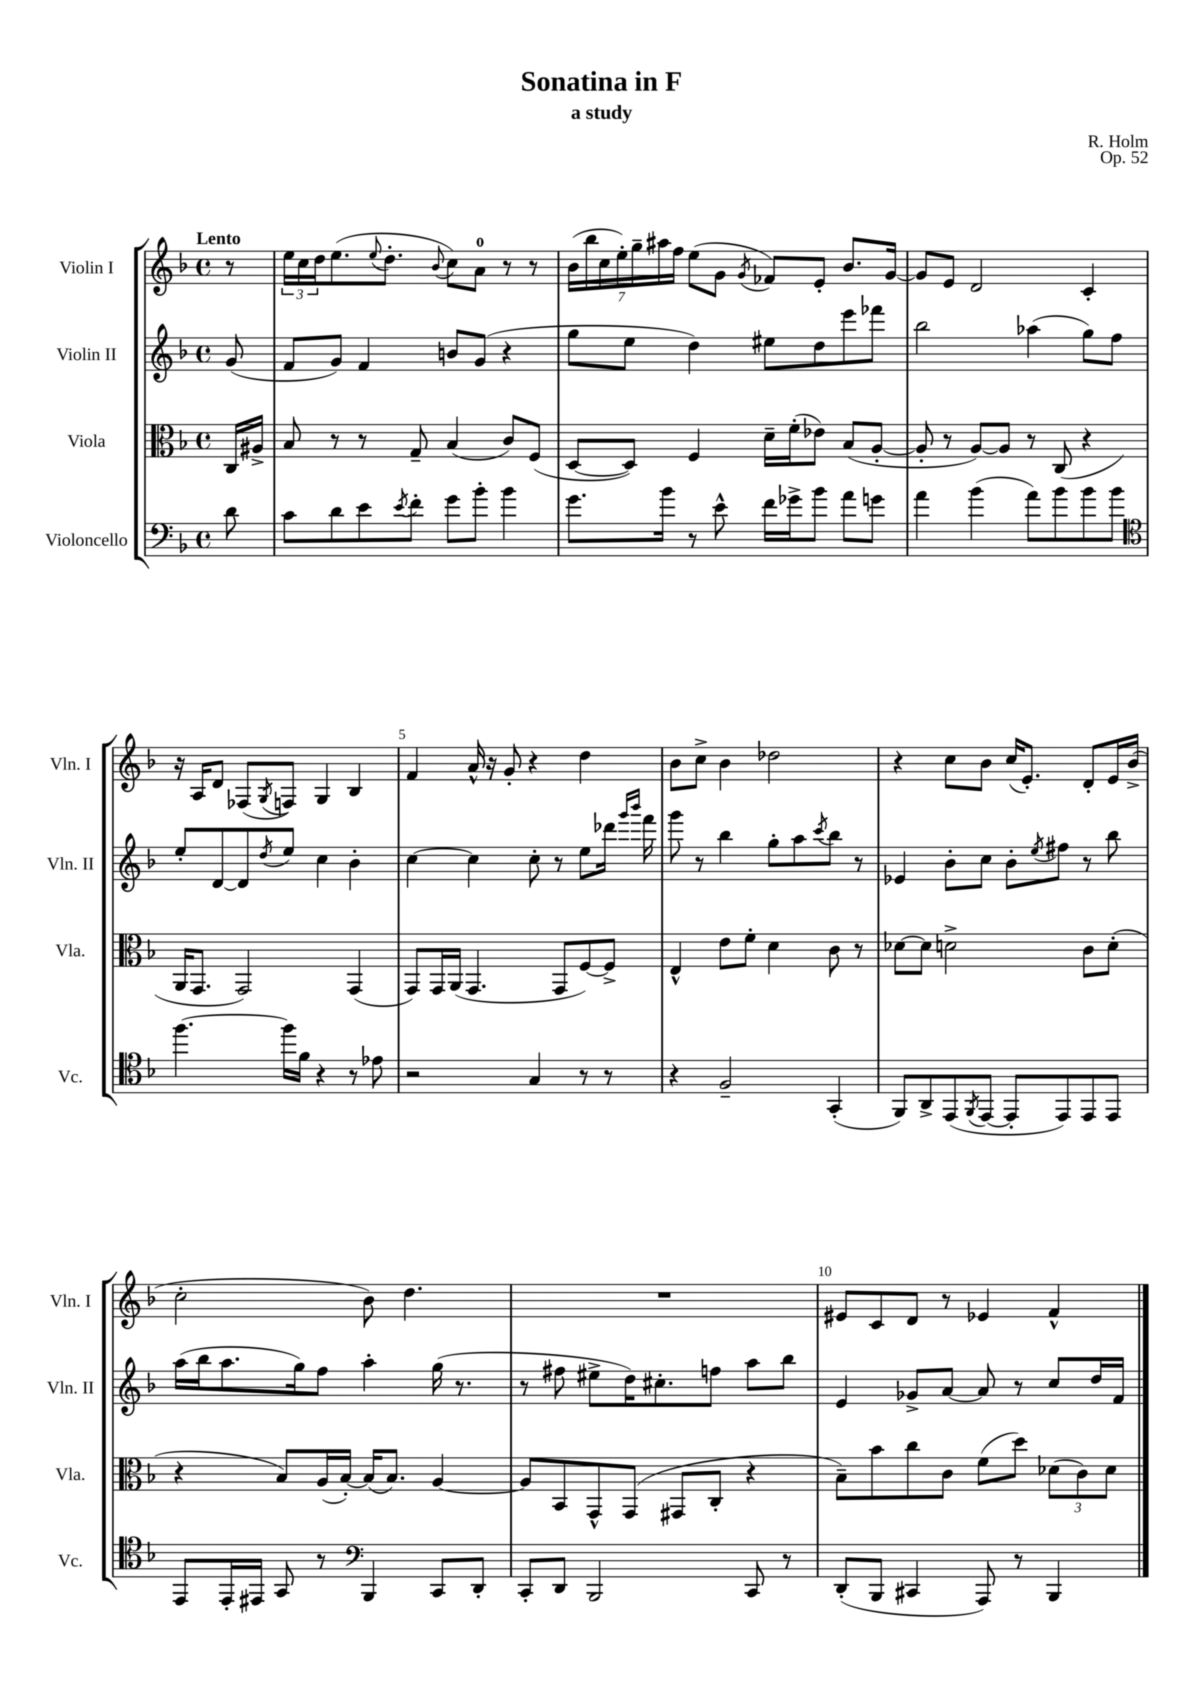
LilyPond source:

\header { title = "Sonatina in F" composer = "R. Holm" subtitle = "a study" opus = "Op. 52" }
<<
\new StaffGroup <<
\new Staff = "s0" \with { instrumentName = "Violin I" shortInstrumentName = "Vln. I" } {
    \clef treble \key f \major \defaultTimeSignature \time 4/4 \partial 8 \tempo "Lento"
    r8 |
    \tuplet 3/2 { e''16 c''16 d''16 } e''8.( \appoggiatura { e''8 } d''8.-. \appoggiatura { bes'8 } c''8) a'8-0 r8 r8 |
    \tuplet 7/4 { bes'16( bes''16 c''16 e''16-.) g''16-- ais''16 f''16 } e''8( g'8 \acciaccatura { g'8 } fes'8) e'8-. bes'8. g'16~ |
    g'8 e'8 d'2 c'4-. |
    r16 a16 d'8 fes8( \acciaccatura { g8 } f8) g4 bes4 |
    f'4 a'16-^ r16 g'8-. r4 d''4 |
    bes'8 c''8-> bes'4 des''2 |
    r4 c''8 bes'8 c''16( e'8.-.) d'8-. e'16 bes'16->( |
    c''2-. bes'8) d''4. |
    R1 |
    eis'8 c'8 d'8 r8 ees'4 f'4-^ \bar "|." |
}
\new Staff = "s1" \with { instrumentName = "Violin II" shortInstrumentName = "Vln. II" } {
    \clef treble \key f \major \defaultTimeSignature \time 4/4 \partial 8
    g'8( |
    f'8 g'8) f'4 b'8 g'8( r4 |
    g''8 e''8 d''4) eis''8 d''8 e'''8 fes'''8 |
    bes''2 aes''4( g''8) f''8 |
    e''8-. d'8~ d'8 \acciaccatura { d''8 } e''8 c''4 bes'4-. |
    c''4~ c''4 c''8-. r8 e''8 des'''16 \grace { g'''16 bes'''16 } f'''16 |
    g'''8 r8 bes''4 g''8-. a''8 \acciaccatura { c'''8 } bes''8 r8 |
    ees'4 bes'8-. c''8 bes'8-. \acciaccatura { e''8 } fis''8 r8 bes''8 |
    a''16( bes''16 a''8. g''16) f''8 a''4-. g''16( r8. |
    r8 fis''8 eis''8-> d''16) cis''8.-. f''8 a''8 bes''8 |
    e'4 ges'8-> a'8~ a'8 r8 c''8 d''16 f'16 \bar "|." |
}
\new Staff = "s2" \with { instrumentName = "Viola" shortInstrumentName = "Vla." } {
    \clef alto \key f \major \defaultTimeSignature \time 4/4 \partial 8
    c16 ais16-> |
    bes8 r8 r8 g8-- bes4( c'8) f8( |
    d8~ d8) f4 d'16-- f'16-.( ees'8) bes8( a8~-. |
    a8-. r8 a8~) a8 r8 c8( r4 |
    a,16 g,8. g,2) g,4( |
    g,8) g,16 a,16( g,4. g,8 f8~) f8-> |
    e4-^ e'8 f'8-. d'4 c'8 r8 |
    des'8~ des'8 d'2-> c'8 d'8-.( |
    r4 bes8) a16( bes16~-.) bes16( bes8.) a4~ |
    a8 bes,8 g,8-^ g,8( gis,8 c8-. r4 |
    bes8--) bes'8 c''8 c'8 f'8( d''8) \tuplet 3/2 { des'8( c'8) des'8 } \bar "|." |
}
\new Staff = "s3" \with { instrumentName = "Violoncello" shortInstrumentName = "Vc." } {
    \clef bass \key f \major \defaultTimeSignature \time 4/4 \partial 8
    d'8 |
    c'8 d'8 e'8 \acciaccatura { e'8 } f'8-. g'8 bes'8-. bes'4 |
    g'8. bes'16 r8 e'8-^ f'16 ges'16-> bes'8 a'8 g'8 |
    a'4 bes'4( a'8) bes'8 bes'8 bes'8 |
    \clef tenor f''4.~ f''16 f'16 r4 r8 ees'8 |
    r2 g4 r8 r8 |
    r4 f2-- g,4-.( |
    f,8) a,8-> e,8( \acciaccatura { f,8 } e,8~ e,8-. e,8) e,8 e,8 |
    e,8 e,16-. eis,16 g,8 r8 \clef bass bes,,4 c,8 d,8-. |
    c,8-. d,8 bes,,2 c,8 r8 |
    d,8-.( bes,,8 cis,4 a,,8) r8 bes,,4 \bar "|." |
}
>>
>>
\layout { \context { \Score \override BarNumber.break-visibility = ##(#f #t #t) barNumberVisibility = #(every-nth-bar-number-visible 5) } }
